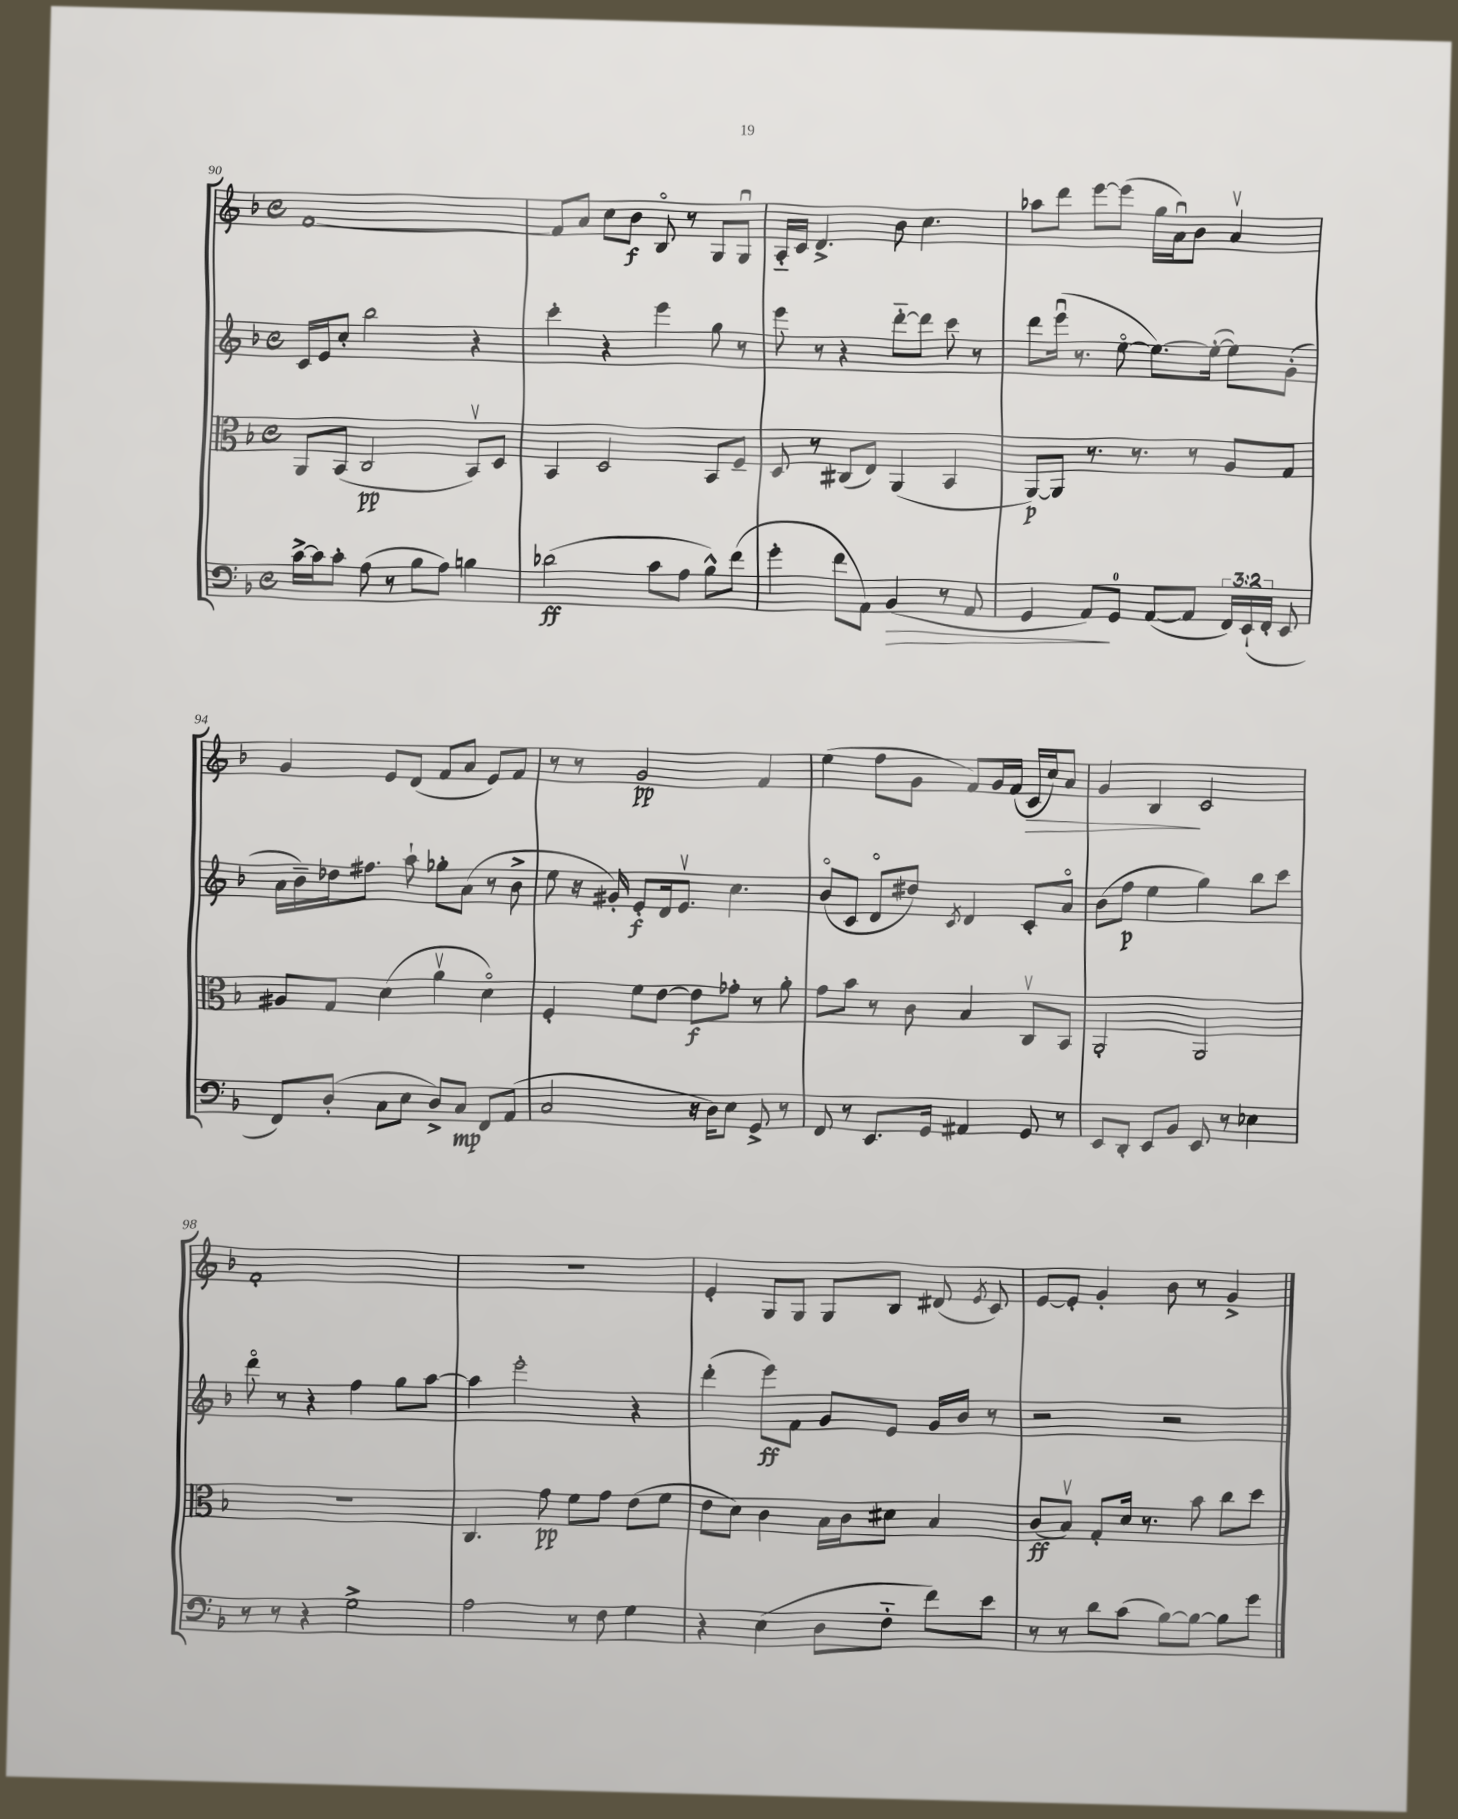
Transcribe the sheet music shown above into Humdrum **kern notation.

**kern	**dynam	**kern	**dynam	**kern	**dynam	**kern	**dynam
*part4	*part4	*part3	*part3	*part2	*part2	*part1	*part1
*staff4	*staff4	*staff3	*staff3	*staff2	*staff2	*staff1	*staff1
*clefF4	*	*clefC3	*	*clefG2	*	*clefG2	*
*k[b-]	*	*k[b-]	*	*k[b-]	*	*k[b-]	*
*M4/4	*	*M4/4	*	*M4/4	*	*M4/4	*
*met(c)	*	*met(c)	*	*met(c)	*	*met(c)	*
=90	=90	=90	=90	=90	=90	=90	=90
[16c^\LL	.	8AA/L	.	16c/LL	.	[1f	.
16c\J]	.	.	.	16e/J	.	.	.
8c'\J	.	(8BB-/J	.	8cc'/J	.	.	.
(8A\	.	2C/	pp	2bb-\	.	.	.
8r	.	.	.	.	.	.	.
8B-\L	.	.	.	.	.	.	.
8A\J)	.	.	.	.	.	.	.
4Bn\	.	8BB-v/L)	.	4r	.	.	.
.	.	8D/J	.	.	.	.	.
=91	=91	=91	=91	=91	=91	=91	=91
(2d-X\	ff	4BB-/	.	4ccc'\	.	8f/L]	.
.	.	.	.	.	.	8a/J	.
.	.	2D/	.	4r	.	8cc\L	.
.	.	.	.	.	.	8b-\J	f
8c\L	.	.	.	4eee\	.	8B-/	.
8A\J	.	.	.	.	.	8r	.
8B-^^\L)	.	8BB-/L	.	8gg\	.	8G/L	.
(8f\J	.	8F~/J	.	8r	.	8Gu/J	.
=92	=92	=92	=92	=92	=92	=92	=92
4g'\	.	8D/	.	8eee\	.	16A/LL	.
.	.	.	.	.	.	16c/JJ	.
.	.	8r	.	8r	.	4.d^/	.
8f\L	.	(8C#X/L	.	4r	.	.	.
8AA\J)	.	8E/J)	.	.	.	.	.
!	!LO:HP:b	!	!	!	!	!	!
(4BB-/	>	(4AA/	.	[8ddd\L	.	8b-\	.
.	.	.	.	8ddd\J]	.	4.cc\	.
8r	.	4BB-/	.	8ccc\	.	.	.
8AA/	.	.	.	8r	.	.	.
=93	=93	=93	=93	=93	=93	=93	=93
4GG/	.	[8AA/L)	p	8ddd\L	.	8aa-X\L	.
.	.	8AA/J]	.	(16eeeu\Jk	.	8ddd\J	.
.	.	.	.	8.r	.	.	.
8AA/L)	.	8.r	.	.	.	[8eee\L	.
8GG/J	]	.	.	[8ee\	.	(8eee\J]	.
.	.	8.r	.	.	.	.	.
([8AA/L	.	.	.	8.ee\L_)	.	16gg\LL	.
.	.	.	.	.	.	16au\J)	.
8AA/J]	.	8r	.	.	.	8b-\J	.
.	.	.	.	(16ee'\Jk_	.	.	.
24FF/LL)	.	8A/L	.	8ee\L])	.	4av/	.
(24EE`/	.	.	.	.	.	.	.
24FF'/JJ	.	.	.	.	.	.	.
8EE/	.	8G/J	.	(8g'\J	.	.	.
!!LO:LB:g=z
=94	=94	=94	=94	=94	=94	=94	=94
8FF/L)	.	8A#X/L	.	16a\LL	.	4g/	.
.	.	.	.	16b-~\)	.	.	.
(8D'/J	.	8G/J	.	16dd-X\J	.	.	.
.	.	.	.	8.ff#X\J	.	.	.
8C\L	.	(4d\	.	.	.	8e/L	.
8E\J	.	.	.	8aa`\	.	(8d/J	.
8D^/L)	.	4av\	.	8gg-X'\L	.	8f/L	.
8C/J	mp	.	.	(8a\J	.	8a/J	.
8FF/L	.	4d\)	.	8r	.	8e/L)	.
(8AA/J	.	.	.	8b-^\	.	8f/J	.
=95	=95	=95	=95	=95	=95	=95	=95
2C/	.	4F'/	.	8ee\	.	8r	.
.	.	.	.	16r	.	8r	.
.	.	.	.	16g#X'/)	.	.	.
.	.	8f\L	.	8e'/L	f	2g/	pp
.	.	[8e\J	.	16d/k	.	.	.
.	.	.	.	8.ev/J	.	.	.
16r	.	8e\L]	f	.	.	.	.
16D\KL)	.	.	.	.	.	.	.
8E\J	.	8g-X'\J	.	4.cc\	.	.	.
8GG^/	.	8r	.	.	.	4f/	.
8r	.	8a'\	.	.	.	.	.
=96	=96	=96	=96	=96	=96	=96	=96
8FF/	.	8g\L	.	(8b-/L	.	(4ee\	.
8r	.	8b-\J	.	8c/J	.	.	.
8.EE/L	.	8r	.	8d/L	.	8ff\L	.
.	.	8c\	.	8dd#X/J)	.	8g\J	.
16GG/Jk	.	.	.	.	.	.	.
.	.	.	.	8qc/	.	.	.
4AA#X/	.	4B-/	.	4d/	.	8f/L)	.
.	.	.	.	.	.	16g/L	.
.	.	.	.	.	.	(16f/JJ	.
!	!	!	!	!	!	!	!LO:HP:b
8GG/	.	8Cv/L	.	8c'/L	.	16c/LL	>
.	.	.	.	.	.	16cc/J)	.
8r	.	8BB-/J	.	8a/J	.	8a/J	.
=97	=97	=97	=97	=97	=97	=97	=97
8EE/L	.	2AA'/	.	(8b-\L	.	4g/	.
8DD'/J	.	.	.	8ff\J	p	.	.
8EE/L	.	.	.	4ee\	.	4B-/	.
8BB-/J	.	.	.	.	.	.	.
8EE/	.	2AA/	.	4gg\)	.	2c/	]
8r	.	.	.	.	.	.	.
4E-X\	.	.	.	8bb-\L	.	.	.
.	.	.	.	8ccc\J	.	.	.
!!LO:LB:g=z
=98	=98	=98	=98	=98	=98	=98	=98
8r	.	1r	.	8ddd\	.	1f'	.
8r	.	.	.	8r	.	.	.
4r	.	.	.	4r	.	.	.
2G^\	.	.	.	4ff\	.	.	.
.	.	.	.	8gg\L	.	.	.
.	.	.	.	[8aa\J	.	.	.
=99	=99	=99	=99	=99	=99	=99	=99
2A\	.	4.C/	.	4aa\]	.	1r	.
.	.	.	.	2eee'\	.	.	.
.	.	8g\	pp	.	.	.	.
8r	.	8f\L	.	.	.	.	.
8F\	.	8g\J	.	.	.	.	.
4G\	.	(8e\L	.	4r	.	.	.
.	.	8f\J	.	.	.	.	.
=100	=100	=100	=100	=100	=100	=100	=100
4r	.	8e\L	.	(4ddd'\	.	4e'/	.
.	.	8d\J)	.	.	.	.	.
(4E\	.	4c\	.	8eee\L)	ff	8G/L	.
.	.	.	.	8f\J	.	8G/J	.
8D\L	.	16B-\LL	.	8g/L	.	8G/L	.
.	.	16c\J	.	.	.	.	.
8F\J	.	8d#X\J	.	8e/J	.	8B-/J	.
8f\L)	.	4B-/	.	16g/LL	.	(8d#X/	.
.	.	.	.	16b-/JJ	.	.	.
.	.	.	.	.	.	8qe/	.
8e\J	.	.	.	8r	.	8c/)	.
=101	=101	=101	=101	=101	=101	=101	=101
8r	.	(8c/L	ff	2r	.	[8e/L	.
8r	.	8B-v/J)	.	.	.	8e'/J]	.
8d\L	.	8G'/L	.	.	.	4g'/	.
(8c\J	.	16d/Jk	.	.	.	.	.
.	.	8.r	.	.	.	.	.
[8B-\L)	.	.	.	2r	.	8b-\	.
8B-\J_	.	8b-\	.	.	.	8r	.
8B-\L]	.	8cc\L	.	.	.	4g^/	.
8g\J	.	8dd\J	.	.	.	.	.
==	==	==	==	==	==	==	==
*-	*-	*-	*-	*-	*-	*-	*-
